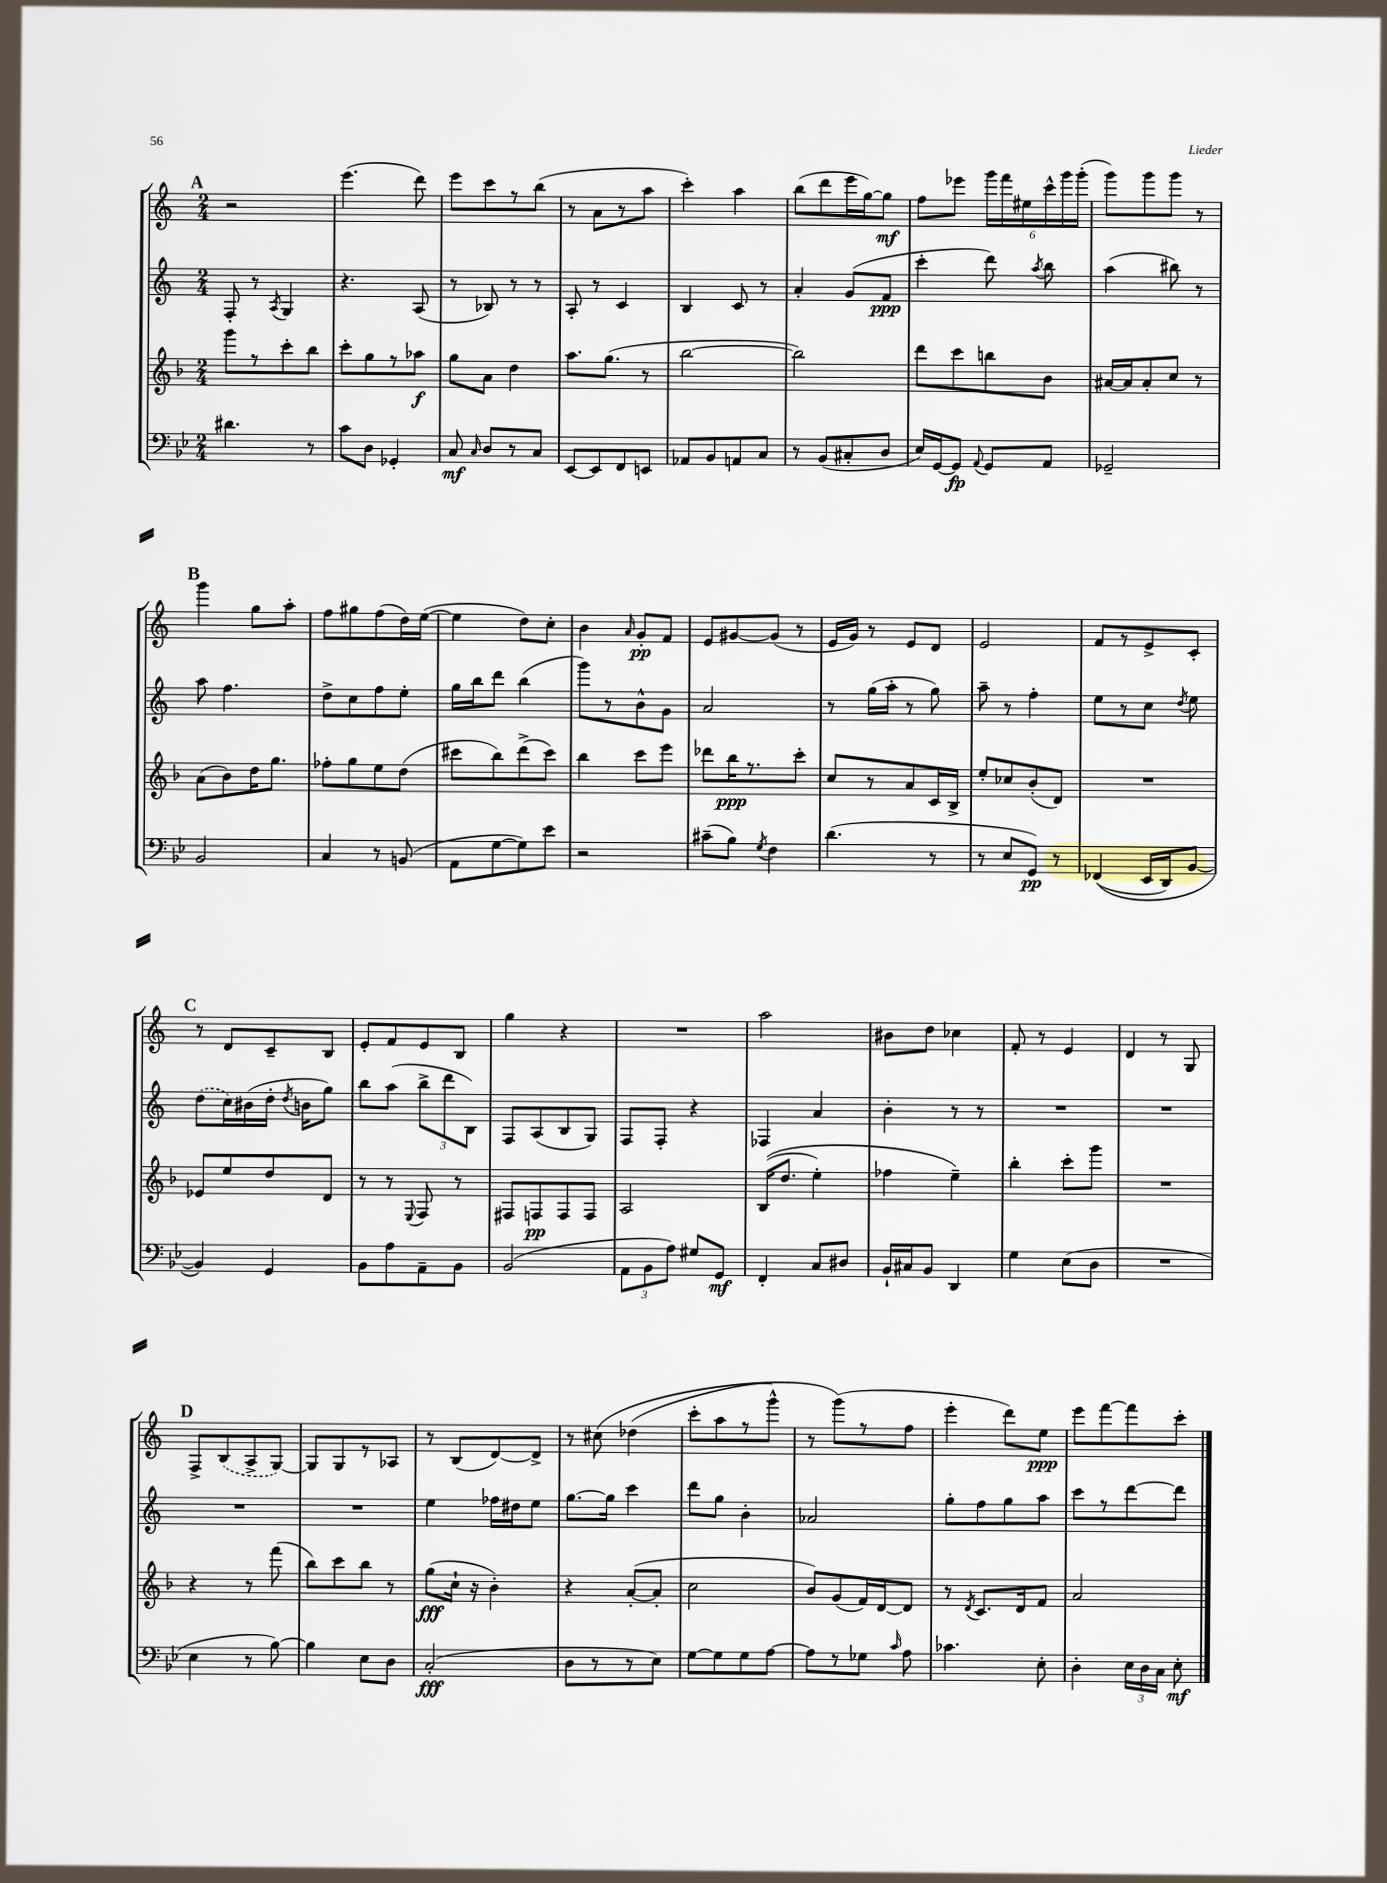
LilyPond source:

<<
\new StaffGroup <<
\new Staff = "s0" {
    \clef treble \key c \major \numericTimeSignature \time 2/4
    \autoBeamOff \mark \markup { \bold "A" } r2 |
    e'''4.( d'''8) |
    e'''8[ c'''8 r8 b''8]( |
    r8 a'8[ r8 a''8] |
    c'''4-.) a''4 |
    b''8[( d'''8 e'''16 g''16~) g''8]\mf |
    f''8[ ees'''8] \tuplet 6/4 { g'''16[ f'''16 eis''16 c'''16-^ g'''16 g'''16]-.( } |
    g'''8[) g'''8 g'''8] r8 |
    \mark \markup { \bold "B" } g'''4 g''8[ a''8]-. |
    f''8[ gis''8 f''8( d''16) e''16]~( |
    e''4 d''8[) c''8]-. |
    b'4 \grace { a'16 } g'8[-.\pp f'8] |
    e'8[ gis'8~ gis'8]( r8 |
    e'16[ g'16]) r8 e'8[ d'8] |
    e'2 |
    f'8[ r8 e'8-> c'8]-. |
    \mark \markup { \bold "C" } r8 d'8[ c'8-- b8] |
    e'8[-. f'8 e'8 b8] |
    g''4 r4 |
    R2 |
    a''2 |
    bis'8[ d''8] ces''4 |
    f'8-. r8 e'4 |
    d'4 r8 g8 |
    \mark \markup { \bold "D" } f8[-> \once \slurDashed b8( a8-> g8]~) |
    g8[ g8 r8 aes8] |
    r8 b8[( d'8~) d'8]-> |
    r8 cis''8\( des''4( |
    c'''8[-. a''8 r8 g'''8]-^) |
    r8 g'''8[(\) r8 f''8] |
    e'''4-. d'''8[) e''8]\ppp |
    e'''8[ f'''8~ f'''8 c'''8]-. \bar "|." |
}
\new Staff = "s1" {
    \clef treble \key c \major \numericTimeSignature \time 2/4
    \autoBeamOff \mark \markup { \bold "A" } f8-. r8 \acciaccatura { a8 } g4 |
    r4. a8( |
    r8 bes8) r8 r8 |
    a8-. r8 c'4 |
    b4 c'8 r8 |
    a'4-. g'8[( f'8]\ppp |
    c'''4-. d'''8) \acciaccatura { a''8 } b''8 |
    a''4( bis''8) r8 |
    \mark \markup { \bold "B" } a''8 f''4. |
    d''8[-> c''8 f''8 e''8]-. |
    g''16[ b''16 d'''8] b''4( |
    g'''8[) r8 b'8-^ g'8] |
    a'2 |
    r8 g''16[( a''16]-. r8 g''8) |
    a''8-- r8 f''4-. |
    e''8[ r8 c''8] \acciaccatura { d''8 } e''8 |
    \mark \markup { \bold "C" } \once \slurDashed d''8[( c''16) bis'16( d''16]-. \acciaccatura { d''8 } b'16[ g''8]) |
    b''8[ a''8]( \tuplet 3/2 { b''8[-> d'''8 b8]) } |
    f8[ a8( b8 g8]) |
    f8[ f8]-. r4 |
    fes4 a'4 |
    b'4-. r8 r8 |
    R2 |
    R2 |
    \mark \markup { \bold "D" } R2 |
    R2 |
    e''4 fes''16[ dis''16 e''8] |
    g''8.[~ g''16] c'''4 |
    d'''8[ g''8] b'4-. |
    aes'2 |
    g''8[-. f''8 g''8 a''8] |
    c'''8[ r8 d'''8~ d'''8] \bar "|." |
}
\new Staff = "s2" {
    \clef treble \key f \major \numericTimeSignature \time 2/4
    \autoBeamOff \mark \markup { \bold "A" } g'''8[ r8 c'''8-. bes''8] |
    c'''8[-. g''8 r8 aes''8]\f |
    g''8[ a'8] d''4 |
    a''8.[ g''8.]( r8 |
    bes''2~ |
    bes''2) |
    d'''8[ c'''8 b''8 bes'8] |
    ais'16[~ ais'16 ais'8-. c''8] r8 |
    \mark \markup { \bold "B" } a'8[( bes'8) d''16 g''8.] |
    fes''8[-. g''8 e''8 d''8]( |
    cis'''8[ bes''8) d'''8->( cis'''8]) |
    bes''4 c'''8[ e'''8] |
    des'''8[ bes''16\ppp r8. c'''8]-. |
    c''8[ r8 a'8 c'16 bes16]-> |
    e''8[-. ces''8 bes'8-.( d'8]) |
    R2 |
    \mark \markup { \bold "C" } ees'8[ e''8 d''8 d'8] |
    r8 r8 \appoggiatura { e8 } f8 r8 |
    fis8[ f8\pp f8 f8] |
    a2 |
    bes16[(\( d''8.] e''4-.) |
    fes''4 e''4--\) |
    bes''4-. c'''8[-. g'''8] |
    R2 |
    \mark \markup { \bold "D" } r4 r8 f'''8( |
    bes''8[) c'''8 bes''8] r8 |
    g''8[\fff( c''16]-! r16 bes'4-.) |
    r4 a'8[~-.( a'8]-. |
    c''2 |
    bes'8[) g'8( f'16) d'16~ d'8] |
    r8 \acciaccatura { d'8 } c'8.[ d'16 f'8] |
    a'2 \bar "|." |
}
\new Staff = "s3" {
    \clef bass \key bes \major \numericTimeSignature \time 2/4
    \autoBeamOff \mark \markup { \bold "A" } dis'4. r8 |
    c'8[ d8] ges,4-. |
    c8\mf \grace { c16 } d8[ r8 c8] |
    ees,8[~ ees,8 f,8 e,8] |
    aes,8[ bes,8 a,8 c8] |
    r8 bes,8[( cis8-. d8] |
    ees16[) g,16~ g,8]\fp \appoggiatura { a,8 } g,8[ a,8] |
    ges,2-- |
    \mark \markup { \bold "B" } bes,2 |
    c4 r8 b,8( |
    a,8[ g8~ g8) ees'8] |
    r2 |
    cis'8[--( bes8]) \acciaccatura { g8 } f4 |
    d'4.( r8 |
    r8 ees8[ g,8]\pp) r8 |
    fes,4(\( ees,16[ d,16) bes,8]~ |
    \mark \markup { \bold "C" } bes,4\) g,4 |
    bes,8[ a8 a,8-- bes,8] |
    bes,2( |
    \tuplet 3/2 { a,8[ bes,8 a8]) } gis8[ g,8]\mf |
    f,4-. c8[ dis8] |
    bes,16[-! cis16 bes,8] d,4 |
    g4 ees8[( d8] |
    R2 |
    \mark \markup { \bold "D" } ees4 r8 bes8~) |
    bes4 ees8[ d8] |
    c2-.\fff( |
    d8[ r8 r8 ees8]) |
    g8[~ g8 g8 a8]~ |
    a8[ r8 ges8] \grace { c'16 } a8 |
    ces'4. ees8-. |
    d4-. \tuplet 3/2 { ees16[ d16 c16] } ees8-.\mf \bar "|." |
}
>>
>>
\layout { \context { \Score \remove "Bar_number_engraver" } }
